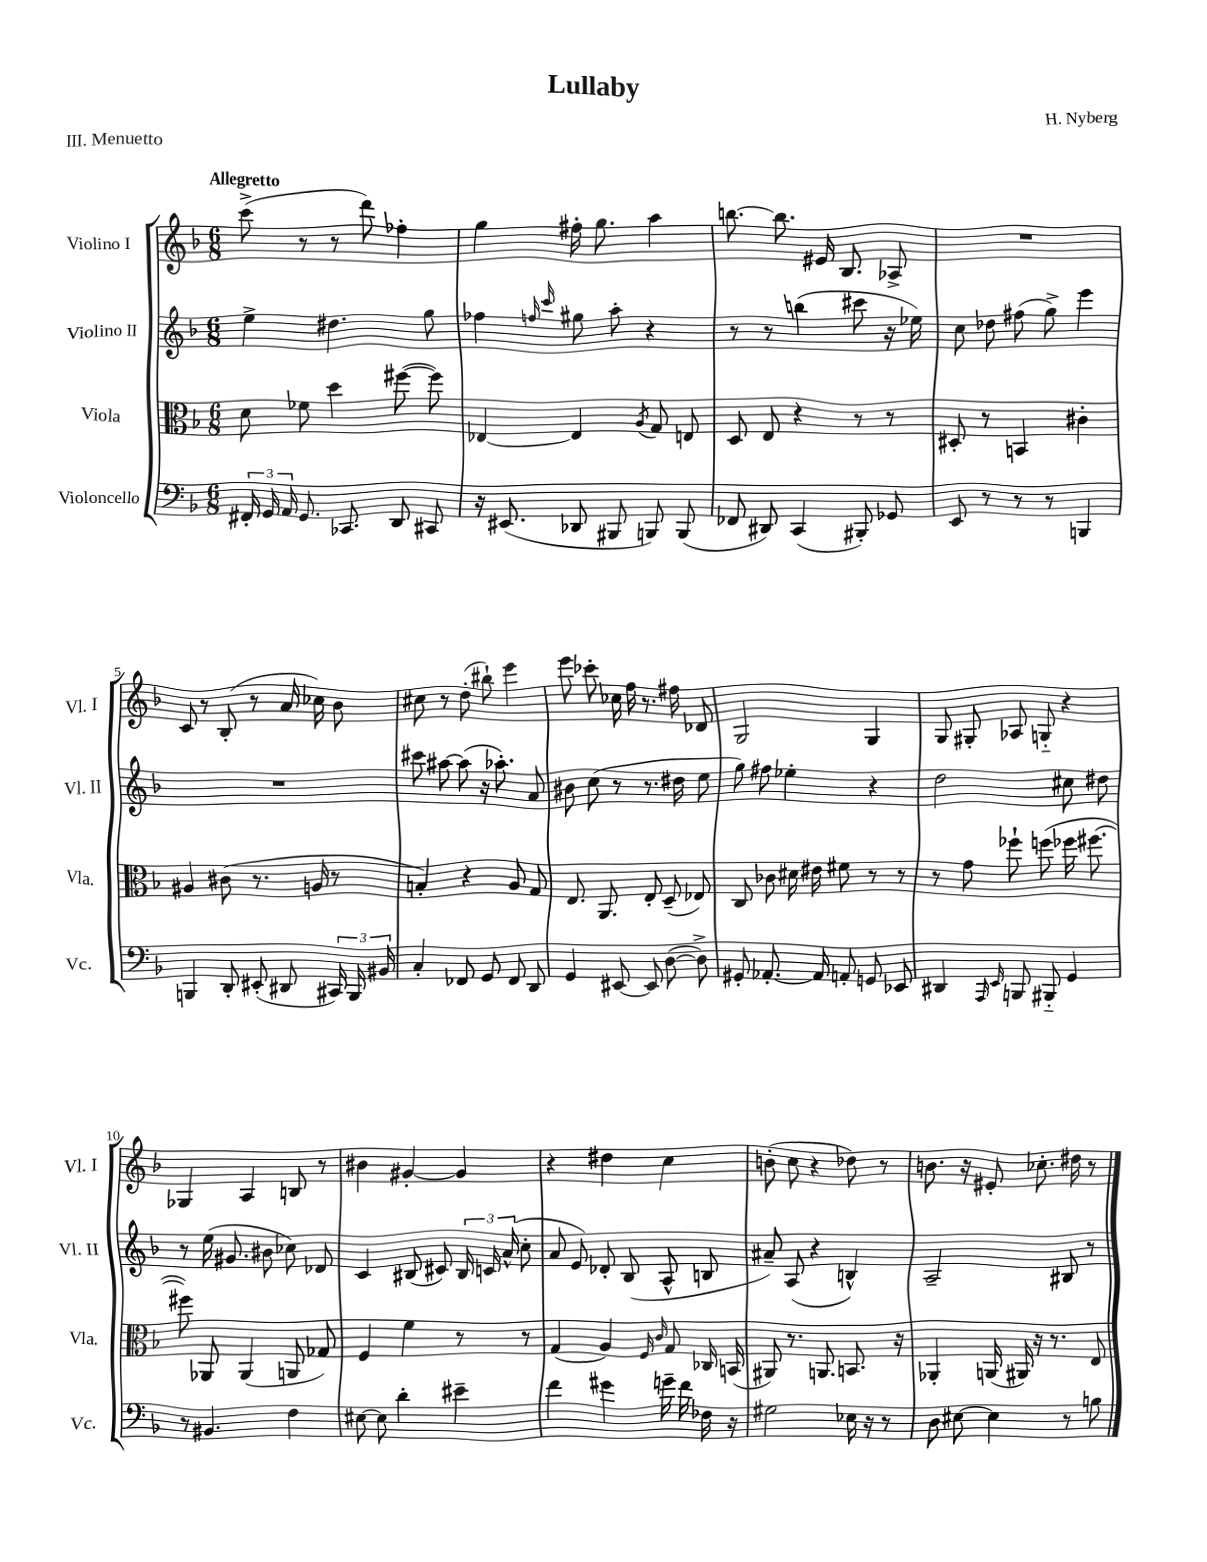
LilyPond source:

\header { title = "Lullaby" composer = "H. Nyberg" piece = "III. Menuetto" }
<<
\new StaffGroup <<
\new Staff = "s0" \with { instrumentName = "Violino I" shortInstrumentName = "Vl. I" } {
    \clef treble \key f \major \numericTimeSignature \time 6/8 \tempo "Allegretto"
    \autoBeamOff c'''8->( r8 r8 d'''8) fes''4-. |
    g''4 fis''16-. g''8. a''4 |
    b''8.~ b''8. eis'16 bes8. aes8-> |
    R2. |
    c'8 r8 bes8-.( r8 a'16 ces''16) bes'8 |
    cis''8 r8 d''8-.( bis''8-!) e'''4 |
    e'''8 ces'''8-. ces''16 f''16 r8. fis''16 des'8 |
    g2 g4 |
    g8 gis8-. aes8 g8-_ r4 |
    ges4 a4 b8 r8 |
    bis'4 gis'4~-. gis'4 |
    r4 dis''4 c''4 |
    b'8-.( c''8 r4 des''8) r8 |
    b'8. r16 eis'8-. ces''8.-. dis''16 r8 \bar "|." |
}
\new Staff = "s1" \with { instrumentName = "Violino II" shortInstrumentName = "Vl. II" } {
    \clef treble \key f \major \numericTimeSignature \time 6/8
    \autoBeamOff e''4-> dis''4. g''8 |
    fes''4 \grace { f''16 c'''16 } gis''8 a''8-. r4 |
    r8 r8 b''4( cis'''8 r16 ees''16) |
    c''8 des''8 fis''8( g''8->) e'''4 |
    R2. |
    cis'''8 ais''8~ ais''8( r16 aes''8.-.) a'8 |
    bis'8 c''8( r8 r8. dis''16 e''8 |
    g''8) fis''8 ees''4-. r4 |
    d''2 cis''8 dis''8 |
    r8 e''16( gis'8. bis'8 ces''8) des'8 |
    c'4 bis8( cis'8) \tuplet 3/2 { bis16 c'16 a'16-^( } c''8-. |
    a'8 e'8) des'8-. bes8( a8-^ b8 |
    ais'8--) a8( r4 b4-^) |
    a2-- bis8 r8 \bar "|." |
}
\new Staff = "s2" \with { instrumentName = "Viola" shortInstrumentName = "Vla." } {
    \clef alto \key f \major \numericTimeSignature \time 6/8
    \autoBeamOff d'8 fes'8 d''4 fis''8~( fis''8) |
    ees4~ ees4 \acciaccatura { a8 } g8 e8 |
    d8 e8 r4 r8 r8 |
    dis8-. r8 b,4 cis'4-. |
    ais4 cis'8( r8. a16 r8 |
    b4-.) r4 a8 g8 |
    e8. a,8. e8-. d8--( ees8) |
    c8 ces'8 dis'16 eis'16 fis'8 r8 r8 |
    r8 g'8 fes''8-! f''8( fes''16 fis''8.~ |
    fis''8) aes,8 aes,4( a,8 ges8) |
    f4 f'4 r8 r8 |
    g4( a4) \grace { f16 c'16 } g8 ces16 b,16( |
    ais,8) r8. a,8. b,8. r16 |
    aes,4-. a,16( ais,16) r16 r8. e8 \bar "|." |
}
\new Staff = "s3" \with { instrumentName = "Violoncello" shortInstrumentName = "Vc." } {
    \clef bass \key f \major \numericTimeSignature \time 6/8
    \autoBeamOff \tuplet 3/2 { fis,16-. g,16 a,16 } g,8. ces,8. d,8 cis,8 |
    r16 eis,8.( des,8 bis,,8 b,,8) b,,8( |
    fes,8 dis,8) c,4( bis,,8-.) ges,8 |
    e,8 r8 r8 r8 b,,4 |
    b,,4 d,8-. eis,8-.( dis,8 \tuplet 3/2 { cis,16) b,,16 bis,16 } |
    c4-. fes,8 g,8 fes,8 d,8 |
    g,4 eis,8~ eis,8 d8~( d8->) |
    gis,8-. aes,8.~-. aes,16 a,8-. g,8 ees,8 |
    dis,4 \grace { a,,16 e,16 } b,,8 bis,,8-_ g,4 |
    r8 bis,4. f4 |
    eis8~ eis8 d'4-. eis'4-- |
    f'4 gis'4 g'16-- f'16 fes16 r16 |
    gis2 ees16 r16 r8 |
    d8 eis8~ eis4 r8 b8 \bar "|." |
}
>>
>>
